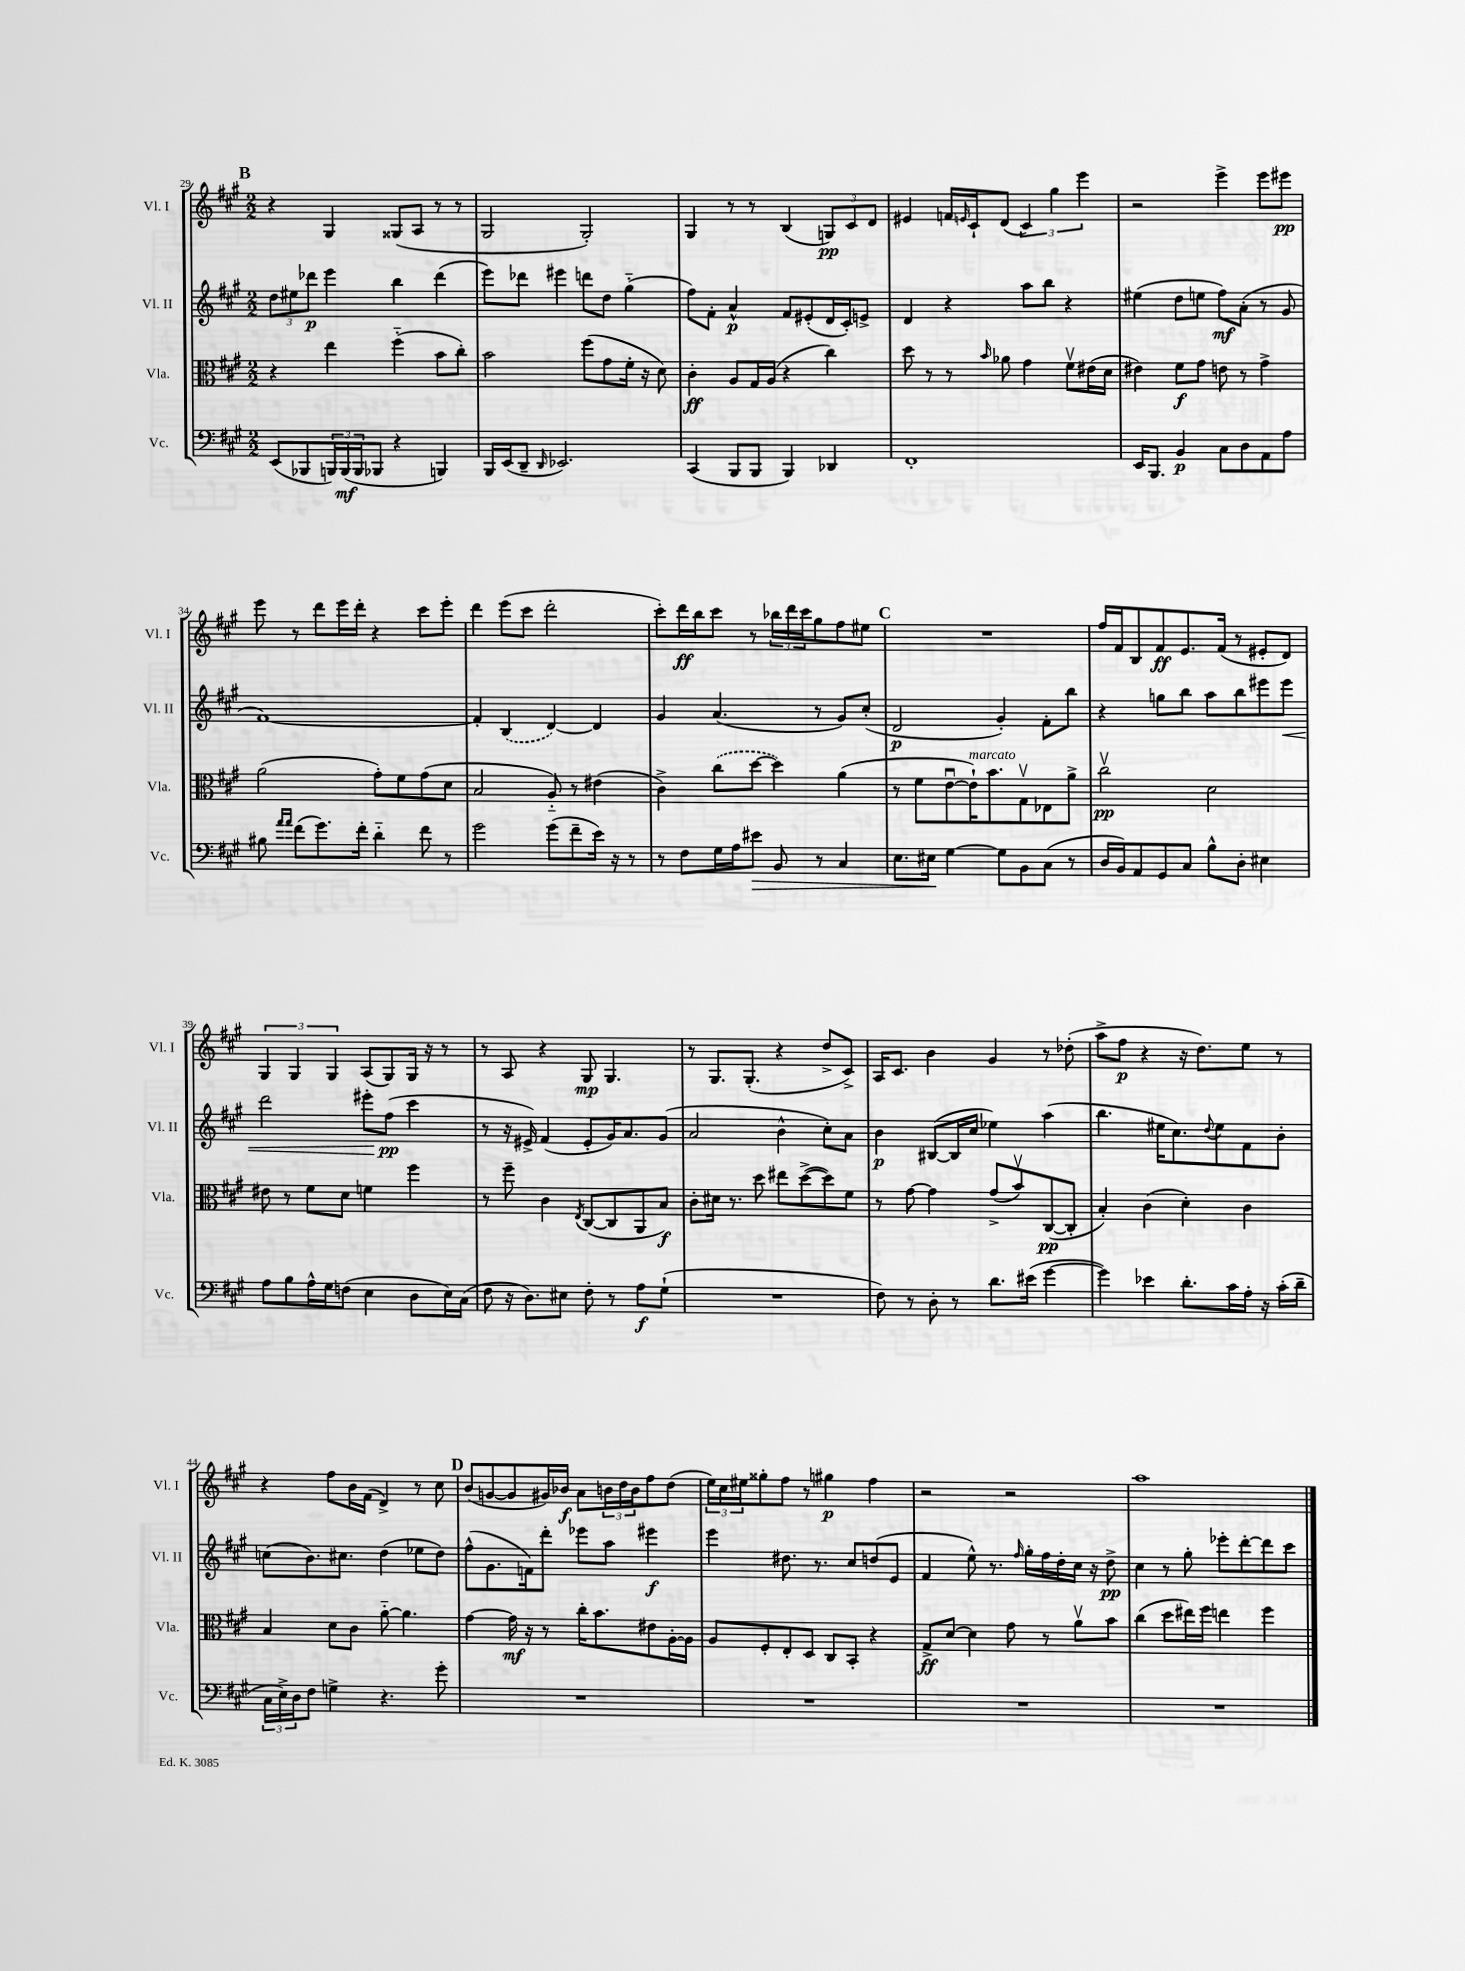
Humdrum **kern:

**kern	**kern	**kern	**kern
*staff4	*staff3	*staff2	*staff1
*clefF4	*clefC3	*clefG2	*clefG2
*k[f#c#g#]	*k[f#c#g#]	*k[f#c#g#]	*k[f#c#g#]
*M2/2	*M2/2	*M2/2	*M2/2
(8EE/L	4r	12dd\L	4r
.	.	12ee#\	.
8BBB-/	.	.	.
.	.	12ddd-\J	.
24BBB/L)	4ee\	4eee\	4G#/
(24BBB/	.	.	.
24BBB/J	.	.	.
8BBB-/J	.	.	.
4r	(4ff#'~\	4bb\	(8G##/L
.	.	.	8A/J
4BBB/)	8b\L	(4ddd-\	8r
.	8cc#'\J)	.	8r
=	=	=	=
16BBB/LL	2b\	8eee\L)	2G#/
(16EE/J	.	.	.
8DD~/J	.	8ddd-\J	.
16qqDD/	.	.	.
2.EE-/)	.	4eee#\	.
.	(8ff#\L	8ddd\L	2G#'/)
.	8g#\	8dd\J	.
.	16f#'\Jk	(4gg#'~\	.
.	16r	.	.
.	8d\)	.	.
=	=	=	=
(4CC#/	4c#'\	8ff#\L)	4G#/
.	.	8f#'\J	.
8BBB/L	8A/L	4a^^/	8r
8BBB/J	16G#/L	.	8r
.	(16A/JJ	.	.
4BBB/)	4r	8f#/L	(4B/
.	.	(8e#'/	.
4DD-/	4cc#\)	16d/L	12G/L)
.	.	16c#'/J)	.
.	.	.	12c#/
.	.	8e^/J	.
.	.	.	12d/J
=	=	=	=
1FF#'	8dd\	4d/	4e#/
.	8r	.	.
.	8r	4r	16f/LL
.	.	.	16qqe/
.	.	.	16c#`/J
.	16qqb/	.	.
.	8a-\	.	(8d/J
.	4g#\	8aa\L	6c#/)
.	.	8bb\J	.
.	.	.	6gg#\
.	8f#v\L	4r	.
.	.	.	6eee\
.	(16e#\L	.	.
.	16d\JJ	.	.
=	=	=	=
16EE/LK	4e#\)	(4ee#\	2r
8.BBB/J	.	.	.
4BB/	8f#\L	8dd\L	.
.	8g#\J	8ee\J	.
8C#\L	8e\	8ff#\L)	4eee^\
8D\	8r	(8a'\J	.
8AA\	4g#^\	8r	8eee\L
8A\J	.	8g#/	8eee#\J
=	=	=	=
8B#\	(2a\	[1f#)	8eee\
16qqa/LL	.	.	.
16qqa/JJ	.	.	.
(8f#\L	.	.	8r
8.g#\)	.	.	8ddd\L
.	.	.	16eee\L
16f#'\Jk	.	.	16ddd'\JJ
4d'~\	8g#'\L)	.	4r
.	8f#\	.	.
8f#\	(8g#\	.	8ccc#\L
8r	8d\J	.	8eee'\J
=	=	=	=
2g#\	2B/	4f#'/]	4ddd\
.	.	(4B/	(8eee\L
.	.	.	8ccc#\J
(8g#\L	8A'~/)	[4d/)	2ddd'\
8f#~\	8r	.	.
16e\Jk)	(4e#\	4d/]	.
16r	.	.	.
8r	.	.	.
=	=	=	=
8r	4c#^\)	4g#/	8ccc#'\L)
8F#\L	.	.	16ddd\L
.	.	.	16bb\J
16G#\L	(8cc#\L	(4.a/	8ccc#\J
16A\J	.	.	.
8e#\J	[8dd\J	.	8r
8BB/	4dd\])	.	24bb-\LL
.	.	.	24ddd\
.	.	.	24ccc#\J
8r	.	8r	8gg#\
4C#/	(4a\	8g#/L)	8ff#\
.	.	(8cc#'/J	8ee#\J
=	=	=	=
8.E\L	8r	2d/	1r
.	8f#\L	.	.
16E#\Jk	.	.	.
[4G#\	[8eu\	.	.
.	16e`\]K)	.	.
.	8.b\	.	.
8G#\]L	.	4g#'/)	.
8BB\	8G#v\	.	.
(8C#\J	8E-\	8f#'\L	.
8r	8a^\J	8bb\J	.
=	=	=	=
16D/LL	2cc#v\	4r	16ff#/LL
16BB/J)	.	.	16f#/J
8AA/	.	.	8B/
8GG#/	.	8gg\L	8f#/
8C#/J	.	8bb\J	8.e/
8B^^\L	2d\	8aa\L	.
.	.	.	(16f#/Jk
8D'\J	.	8bb\	8r
4E#\	.	8eee#\	8e#'/L
.	.	8eee#\J	8d/J)
=	=	=	=
8A\L	8e#\	2ddd\	6G#/
8B\	8r	.	.
.	.	.	6G#/
16A^^\L	8f#\L	.	.
16G#\J	.	.	.
.	.	.	6G#/
(8F\J	8d\J	.	.
4E\	4f\	8eee#'\L	(8A/L
.	.	(8ff#\J	8G#/)
8D\L	4ff#\	4ccc#\	16G#/Jk
.	.	.	16r
16E\L)	.	.	8r
(16C#\JJ	.	.	.
=	=	=	=
8F#\	8r	8r	8r
16r	8ff#~\	16r	8A/
8.D\L)	.	16e#^/)	.
.	4c#\	(4f#/	4r
8E#\J	.	.	.
.	8qE/	.	.
8F#'\	([8C#/L	8e#'/L	8G#/
8r	8C#/]	16g#/K)	4.G#/
.	.	8.a/	.
8A\L	8AA/	.	.
(8G#`\J	8B/J)	(8g#/J	.
=	=	=	=
1r	8c#'\L	2a/	8r
.	16d#\Jk	.	8.G#/L
.	8.r	.	.
.	.	.	(8.G#'/J
.	8dd\	.	.
.	8ee#\L	4b^^\	4r
.	([8dd^\	.	.
.	8dd\])	8cc#'\L)	8dd^/L
.	8f#\J	8a\J	8c#^/J)
=	=	=	=
8F#\)	8r	4b\	16A/LK
.	.	.	8.c#/J
8r	[8g#\	.	.
8D'\	4g#\]	([8B#/L	4b\
8r	.	16B#/]L	.
.	.	16cc#/JJ	.
8.d\L	(8g#^/L	4ee-\)	4g#/
.	8bv/)	.	.
(16e#\Jk	.	.	.
[4g#\	([8C#/	(4aa\	8r
.	8C#'/]J	.	(8dd-'\
=	=	=	=
4g#\])	4B'/)	4.bb\	8aa^\L
.	.	.	8ff#\J
4e-\	(4c#\	.	4r
.	.	16ee#\LK	.
.	.	8.cc#\)	.
8.d'\L	4d'\)	.	16r
.	.	.	8.dd\L)
.	.	8qqdd/	.
.	.	8ee#\	.
16c#\L	.	.	.
16A'\JJ	4c#\	8f#\	8ee\J
16r	.	.	.
(16c#'\LL	.	8b'\J	8r
16d~\JJ	.	.	.
=	=	=	=
24C#\LL	4B/	(8cc\L	4r
24E^\)	.	.	.
24D\J	.	.	.
8F#\J	.	8.b\)	.
4G^\	8d\L	.	8ff#\L
.	.	8.cc#\J	.
.	8c#\J	.	16b\L
.	.	.	(16f#\JJ
4.r	[8a'~\	(4dd\	4d^/)
.	4.a\]	.	.
.	.	8ee-\L	8r
8g#'\	.	8dd\J)	8cc#\
=	=	=	=
1r	[4g#\	(8ff#^^\L	(8b/L
.	.	8.g#\	[8g/
.	16g#\]	.	8g/]
.	16r	16f\k)	.
.	8r	8ddd'\J	16g#/L)
.	.	.	16b-/JJ
.	16cc#'\LK	8eee-\L	8a\L
.	8.b\	.	.
.	.	8aa\J	24b\L
.	.	.	24dd\
.	.	.	24b\J
.	8e#\	4eee#\	8ff#\
.	[16A'\L	.	(8dd\J
.	16A\]JJ	.	.
=	=	=	=
1r	8A/L	4eee\	24ee\LL)
.	.	.	24cc#\
.	.	.	24ee#\J
.	8F#'/	.	8gg##'\
.	8E'/	8.dd#\	8ff#\J
.	8D/J	.	8r
.	.	8.r	.
.	8C#/L	.	4gg#\
.	8BB'/J	8cc#/L	.
.	4r	(8dd/	4ff#\
.	.	8e/J	.
=	=	=	=
1r	8G#^/L	4f#/	2r
.	[8d/J	.	.
.	4d\]	8ee^^\)	.
.	.	8.r	.
.	8g#\	.	2r
.	.	16qqff#/	.
.	.	16gg#'\LL	.
.	8r	16ff#\	.
.	.	16dd'\	.
.	8av\L	16cc#\JJ	.
.	.	16r	.
.	8b\J	8dd^\	.
=	=	=	=
1r	(4cc#\	4cc#\	1aa
.	8dd\L	8r	.
.	16ee#\L)	8gg#'\	.
.	16ff#\JJ	.	.
.	4ee\	8eee-'\L	.
.	.	[8ddd'\	.
.	4ff#\	8ddd\]	.
.	.	8ccc#\J	.
==	==	==	==
*-	*-	*-	*-
